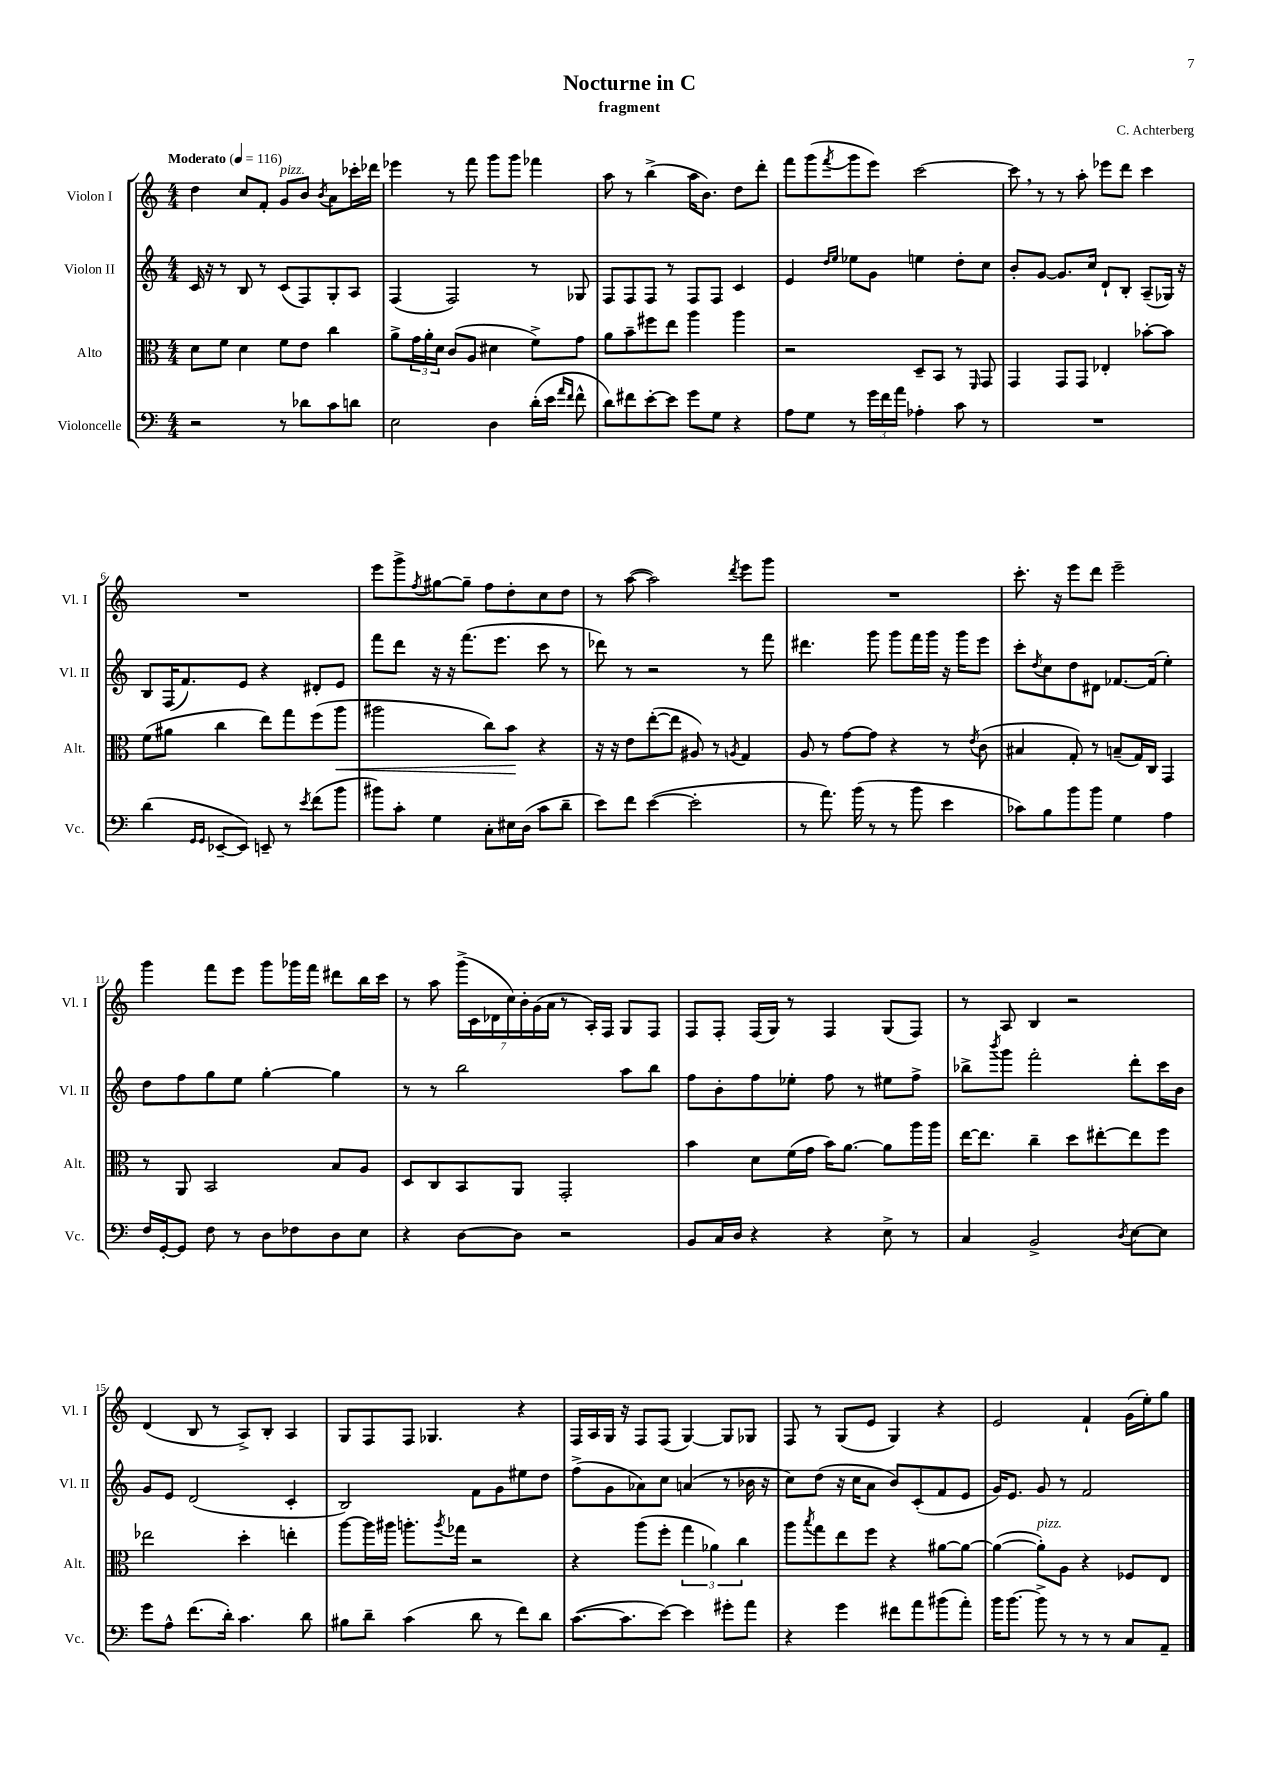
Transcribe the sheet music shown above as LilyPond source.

\header { title = "Nocturne in C" composer = "C. Achterberg" subtitle = "fragment" }
<<
\new StaffGroup <<
\new Staff = "s0" \with { instrumentName = "Violon I" shortInstrumentName = "Vl. I" } {
    \clef treble \key c \major \numericTimeSignature \time 4/4 \tempo "Moderato" 4 = 116
    d''4 c''8 f'8-. g'8^\markup { \italic "pizz." } b'8 \acciaccatura { b'8 } a'8 ces'''16-. des'''16 |
    ees'''4 r8 f'''8 g'''8 g'''8 fes'''4 |
    a''8 r8 b''4->( a''16 b'8.) d''8 d'''8-. |
    f'''8 g'''8( \acciaccatura { f'''8 } g'''8 e'''8) c'''2~ |
    c'''8 \breathe r8 r8 a''8-. ees'''8 d'''8 c'''4 |
    R1 |
    e'''8 g'''8-> \acciaccatura { f''8 } gis''8~ gis''8-- f''8 d''8-. c''8 d''8 |
    r8 a''8~( a''2) \acciaccatura { d'''8 } e'''8 g'''8 |
    R1 |
    c'''8.-. r16 e'''8 d'''8 e'''2-- |
    g'''4 f'''8 e'''8 g'''8 ges'''16 f'''16 dis'''8 b''16 c'''16 |
    r8 a''8 \tuplet 7/4 { g'''16->( c'16 des'16 c''16) b'16-. g'16( a'16 } r8 a16-.) f16 g8 f8 |
    f8 f8-. f16( g16) r8 f4 g8( f8) |
    r8 a8 b4 r2 |
    d'4( b8 r8 a8->) b8-. a4 |
    g8 f8 f8 ges4. r4 |
    f16 a16 g16 r16 f8 f8( g4~) g8 ges8 |
    f8 r8 g8( e'8 g4) r4 |
    e'2 f'4-! g'16( e''16-.) g''8 \bar "|." |
}
\new Staff = "s1" \with { instrumentName = "Violon II" shortInstrumentName = "Vl. II" } {
    \clef treble \key c \major \numericTimeSignature \time 4/4
    c'16 r16 r8 b8 r8 c'8( f8) g8-. a8 |
    f4( f2) r8 ges8 |
    f8 f8 f8 r8 f8 f8 c'4 |
    e'4 \grace { d''16 e''16 } ees''8 g'8 e''4 d''8-. c''8 |
    b'8-. g'8~ g'8. c''16 d'8-! b8-. a8--( ges16) r16 |
    b8 f16( f'8.) e'8 r4 dis'8-. e'8 |
    f'''8 d'''8 r16 r16 f'''8.( e'''8. c'''8 r8 |
    des'''8) r8 r2 r8 f'''8 |
    dis'''4. g'''8 g'''8 f'''16 g'''16 r16 g'''16 e'''8 |
    c'''8-. \acciaccatura { d''8 } c''8 d''8 dis'8 fes'8.~ fes'16( e''4-.) |
    d''8 f''8 g''8 e''8 g''4~-. g''4 |
    r8 r8 b''2 a''8 b''8 |
    f''8 b'8-. f''8 ees''8-. f''8 r8 eis''8 f''8-> |
    bes''8-> \acciaccatura { b'''8 } g'''8 f'''2-. d'''8-. c'''16 b'16 |
    g'8 e'8 d'2( c'4-. |
    b2) f'8 g'8 eis''8 d''8 |
    f''8->( g'8 aes'8) c''8 a'4( r8 bes'16 r16 |
    c''8) d''8( r16 c''16 a'8 b'8) c'8-.( f'8 e'8 |
    g'16) e'8. g'8 r8 f'2 \bar "|." |
}
\new Staff = "s2" \with { instrumentName = "Alto" shortInstrumentName = "Alt." } {
    \clef alto \key c \major \numericTimeSignature \time 4/4
    d'8 f'8 d'4 f'8 e'8 c''4 |
    a'8-> \tuplet 3/2 { g'16 a'16-. d'16 } c'8( a8 dis'4 f'8->) g'8 |
    a'8 b'8-- fis''8 e''8 a''4 a''4 |
    r2 d8-- b,8 r8 \grace { f,16 } g,8 |
    g,4 g,8 g,8 ees4-. bes'8~-. bes'8 |
    f'8( ais'8 c''4 e''8) g''8 f''8( a''8\< |
    ais''2 c''8) b'8\! r4 |
    r16 r16 e'8 e''8~-.( e''8 ais8) r8 \acciaccatura { a8 } g4 |
    a8 r8 g'8~ g'8 r4 r8 \acciaccatura { e'8 } c'8( |
    bis4 g8-.) r8 b8--( g16) c16 g,4 |
    r8 a,8 b,2 b8 a8 |
    d8 c8 b,8 a,8 g,2-. |
    b'4 d'8 f'16( g'16 b'16) a'8.~ a'8 a''16 a''16 |
    e''16~ e''8. c''4-- d''8 eis''8~-. eis''8 f''8 |
    ees''2 d''4-. e''4-. |
    a''8~ a''16 ais''16 a''8.-. \acciaccatura { a''8 } ges''16 r2 |
    r4 a''8( f''8-. \tuplet 3/2 { g''4 aes'4) c''4 } |
    a''8 \acciaccatura { b''8 } g''8 e''8 f''8 r4 ais'8~ ais'8~ |
    ais'4~( ais'8-.^\markup { \italic "pizz." }) a8 r4 fes8 e8 \bar "|." |
}
\new Staff = "s3" \with { instrumentName = "Violoncelle" shortInstrumentName = "Vc." } {
    \clef bass \key c \major \numericTimeSignature \time 4/4
    r2 r8 des'8 c'8 d'8 |
    e2 d4 d'16-.( e'16 \grace { a'16 f'16 } f'8-^ |
    d'8) fis'8 e'8~-. e'8 g'8 g8 r4 |
    a8 g8 r8 \tuplet 3/2 { g'16 f'16 a'16 } aes4-. c'8 r8 |
    R1 |
    d'4( \grace { g,16 g,16 } ees,8~-- ees,8) e,8-- r8 \acciaccatura { e'8 } f'8( b'8 |
    bis'8) c'8-. g4 c8-. eis16 d16( c'8 d'8-- |
    e'8) f'8 e'4~( e'2-. |
    r8 a'8.) b'16( r8 r8 b'8 e'4 |
    ces'8) b8 b'8 b'8 g4 a4 |
    f16 g,16~-. g,8 f8 r8 d8 fes8 d8 e8 |
    r4 d8~ d8 r2 |
    b,8 c16 d16 r4 r4 e8-> r8 |
    c4 b,2-> \acciaccatura { d8 } e8~ e8 |
    g'8 a8-^ f'8.( d'16-.) c'4. d'8 |
    bis8 d'8-- c'4( d'8 r8 f'8) d'8 |
    c'8.~( c'8. e'8~) e'4 gis'8-. a'8 |
    r4 g'4 fis'8 a'8 bis'8( a'8-.) |
    b'16 b'8.~ b'8-> r8 r8 r8 c8 a,8-- \bar "|." |
}
>>
>>
